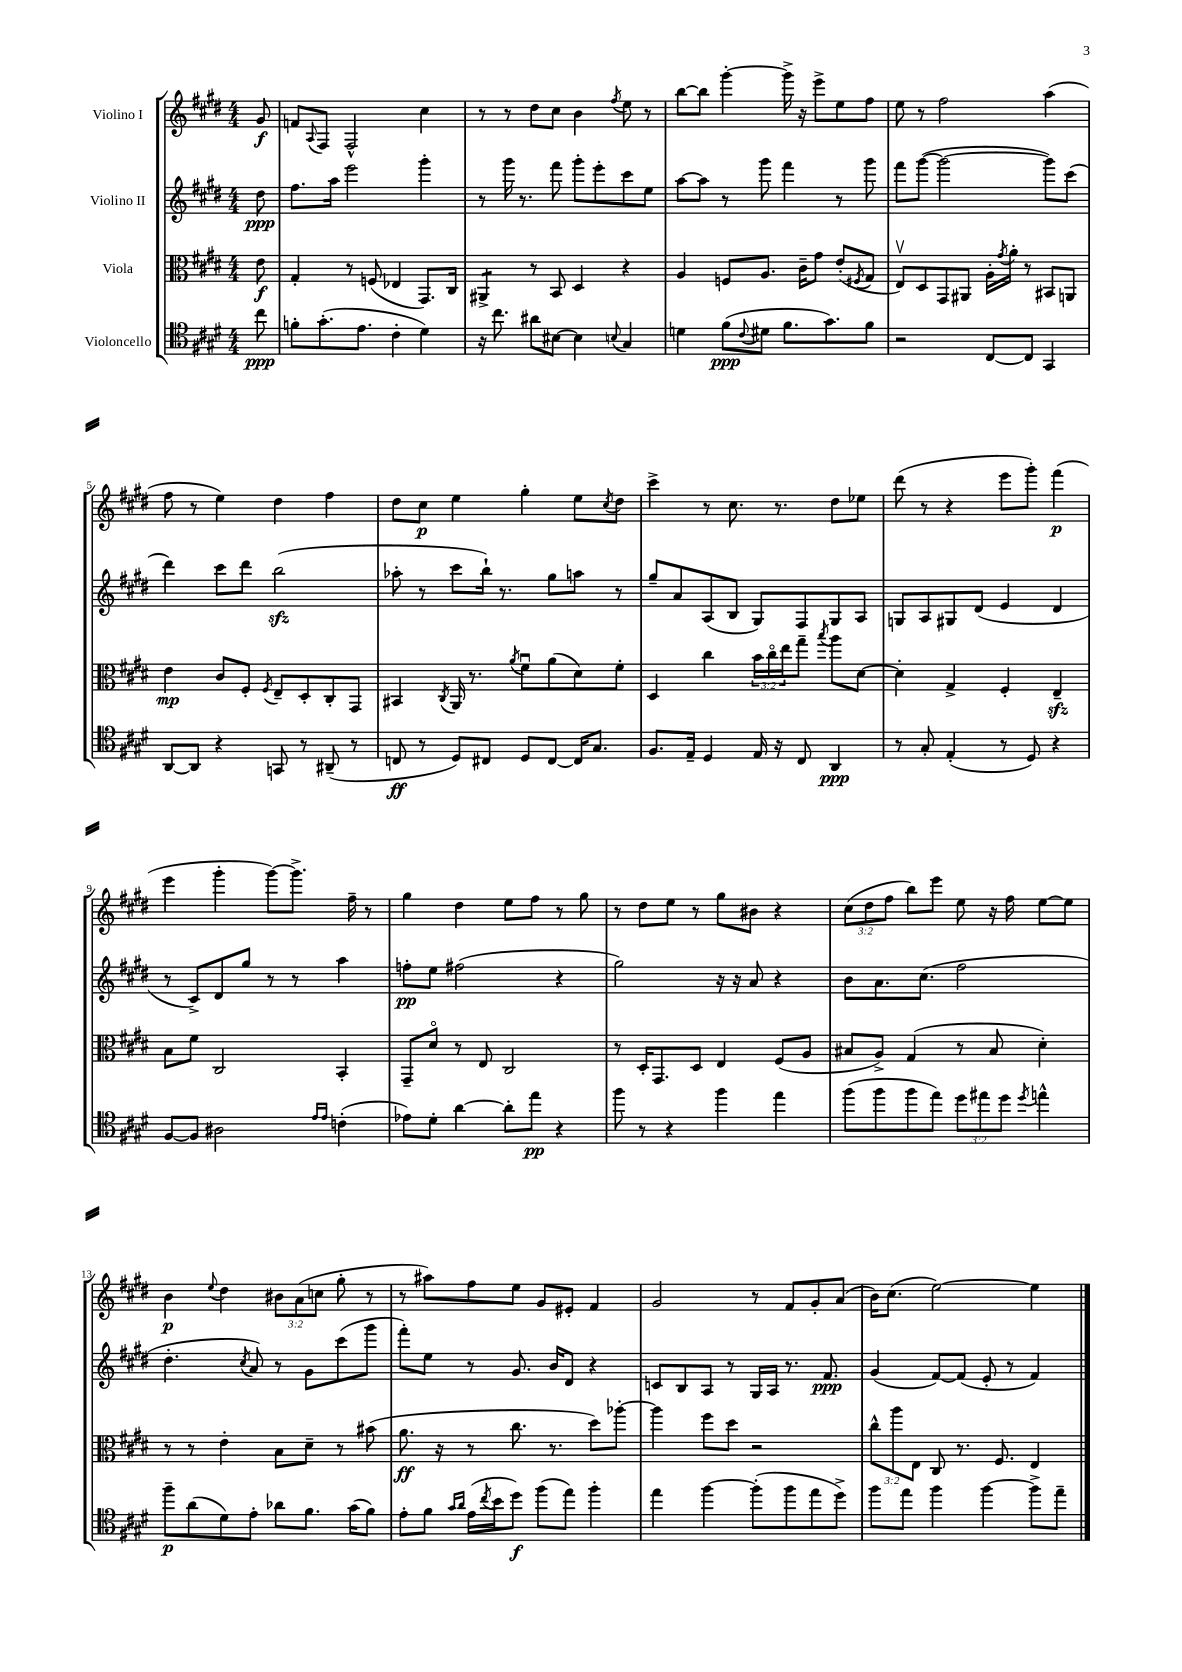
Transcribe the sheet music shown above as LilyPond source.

<<
\new StaffGroup <<
\new Staff = "s0" \with { instrumentName = "Violino I" } {
    \clef treble \key e \major \numericTimeSignature \time 4/4 \override Staff.TupletNumber.text = #tuplet-number::calc-fraction-text \partial 8
    gis'8\f |
    f'8 \appoggiatura { a8 } fis8 fis2-^ cis''4 |
    r8 r8 dis''8 cis''8 b'4 \acciaccatura { fis''8 } e''8 r8 |
    b''8~ b''8 gis'''4~-. gis'''16-> r16 e'''8-> e''8 fis''8 |
    e''8 r8 fis''2 a''4( |
    fis''8 r8 e''4) dis''4 fis''4 |
    dis''8 cis''8\p e''4 gis''4-. e''8 \acciaccatura { cis''8 } dis''8 |
    cis'''4-> r8 cis''8. r8. dis''8 ees''8 |
    dis'''8( r8 r4 e'''8 gis'''8-.) fis'''4\p( |
    e'''4 gis'''4-. gis'''8~) gis'''8.-> fis''16-- r8 |
    gis''4 dis''4 e''8 fis''8 r8 gis''8 |
    r8 dis''8 e''8 r8 gis''8 bis'8 r4 |
    \tuplet 3/2 { cis''8( dis''8 fis''8 } b''8) e'''8 e''8 r16 fis''16 e''8~ e''8 |
    b'4\p \appoggiatura { e''8 } dis''4 \tuplet 3/2 { bis'8 a'8( c''8 } gis''8-. r8 |
    r8 ais''8) fis''8 e''8 gis'8 eis'8-. fis'4 |
    gis'2 r8 fis'8 gis'8-. a'8( |
    b'16) cis''8.( e''2~) e''4 \bar "|." |
}
\new Staff = "s1" \with { instrumentName = "Violino II" } {
    \clef treble \key e \major \numericTimeSignature \time 4/4 \partial 8
    dis''8\ppp |
    fis''8. a''16 e'''2 gis'''4-. |
    r8 gis'''16 r8. fis'''8 gis'''8-. e'''8-. cis'''8 e''8 |
    a''8~ a''8 r8 gis'''8 fis'''4 r8 gis'''8 |
    fis'''8 gis'''8~( gis'''2~ gis'''8) cis'''8( |
    dis'''4) cis'''8 dis'''8 b''2\sfz( |
    aes''8-. r8 cis'''8 b''16-!) r8. gis''8 a''8 r8 |
    gis''8-- a'8 a8( b8 gis8) fis8 gis8 a8 |
    g8 a8 gis8 dis'8( e'4 dis'4 |
    r8 cis'8->) dis'8 gis''8 r8 r8 a''4 |
    f''8-.\pp e''8 fis''2( r4 |
    gis''2) r16 r16 a'8 r4 |
    b'8 a'8. cis''8.( fis''2 |
    dis''4.-. \acciaccatura { cis''8 } a'8) r8 gis'8 cis'''8( gis'''8 |
    fis'''8-.) e''8 r8 gis'8. b'16 dis'8 r4 |
    c'8 b8 a8 r8 gis16 a16 r8. fis'8.\ppp |
    gis'4( fis'8~) fis'8( e'8-. r8 fis'4) \bar "|." |
}
\new Staff = "s2" \with { instrumentName = "Viola" } {
    \clef alto \key e \major \numericTimeSignature \time 4/4 \override Staff.TupletNumber.text = #tuplet-number::calc-fraction-text \partial 8
    e'8\f |
    gis4-. r8 f8( ees4 gis,8.) cis16 |
    ais,4:8-> r8 b,8 dis4 r4 |
    a4 f8 a8. cis'16-- gis'8 e'8-.( \acciaccatura { fis8 } gis8 |
    e8\upbow) dis8 gis,8 ais,8 a16-. \acciaccatura { gis'8 } a'16-. r8 bis,8 a,8 |
    e'4\mp cis'8 fis8-. \acciaccatura { fis8 } e8-- dis8-. cis8-. gis,8 |
    bis,4 \acciaccatura { cis8 } a,16 r8. \acciaccatura { a'8 } fis'8\downbow a'8( dis'8) fis'8-. |
    dis4 cis''4 \tuplet 3/2 { b'16 cis''16\flageolet e''16 } gis''8-- \acciaccatura { b''8 } a''8 dis'8~ |
    dis'4-. gis4-> fis4-. e4--\sfz |
    b8 fis'8 cis2 b,4-. |
    gis,8-- dis'8\flageolet r8 e8 cis2 |
    r8 dis16-. gis,8. dis8 e4 fis8( a8 |
    bis8 a8->) gis4( r8 bis8 dis'4-.) |
    r8 r8 e'4-. b8 dis'8-- r8 bis'8( |
    a'8.\ff r16 r8 cis''8. r8. dis''8) aes''8~-. |
    aes''4 fis''8 dis''8 r2 |
    \tuplet 3/2 { cis''8-^ a''8 e8 } cis8 r8. fis8. e4 \bar "|." |
}
\new Staff = "s3" \with { instrumentName = "Violoncello" } {
    \clef tenor \key e \major \numericTimeSignature \time 4/4 \override Staff.TupletNumber.text = #tuplet-number::calc-fraction-text \partial 8
    cis''8\ppp |
    f'8-. gis'8.-.( e'8. cis'4-. dis'4) |
    r16 cis''8. ais'8 bis8~ bis4 \appoggiatura { b8 } gis4 |
    d'4 fis'8\ppp( \appoggiatura { cis'8 } dis'8 fis'8. gis'8.) fis'8 |
    r2 cis8~ cis8 gis,4 |
    a,8~ a,8 r4 g,8 r8 ais,8--( r8 |
    c8\ff r8 dis8) cis8 dis8 cis8~ cis16 gis8. |
    fis8. e16-- dis4 e16 r16 cis8 a,4\ppp |
    r8 gis8-. e4-.( r8 dis8) r4 |
    fis8~ fis8 ais2 \grace { e'16 e'16 } c'4-.( |
    ees'8) dis'8-. a'4~ a'8-. e''8\pp r4 |
    fis''8 r8 r4 fis''4 e''4 |
    fis''8( fis''8 fis''8 e''8) \tuplet 3/2 { dis''8 eis''8 dis''8 } \acciaccatura { dis''8 } e''4-^ |
    fis''8--\p a'8( dis'8) e'8-. aes'8 fis'8. gis'16( fis'8) |
    e'8-. fis'8 \grace { gis'16 a'16 } e'16( \acciaccatura { cis''8 } b'16 dis''8\f) fis''8( e''8) fis''4-. |
    e''4 fis''4~ fis''8-.( fis''8 e''8 dis''8->) |
    fis''8 e''8 fis''4 fis''4~ fis''8-> e''8-- \bar "|." |
}
>>
>>
